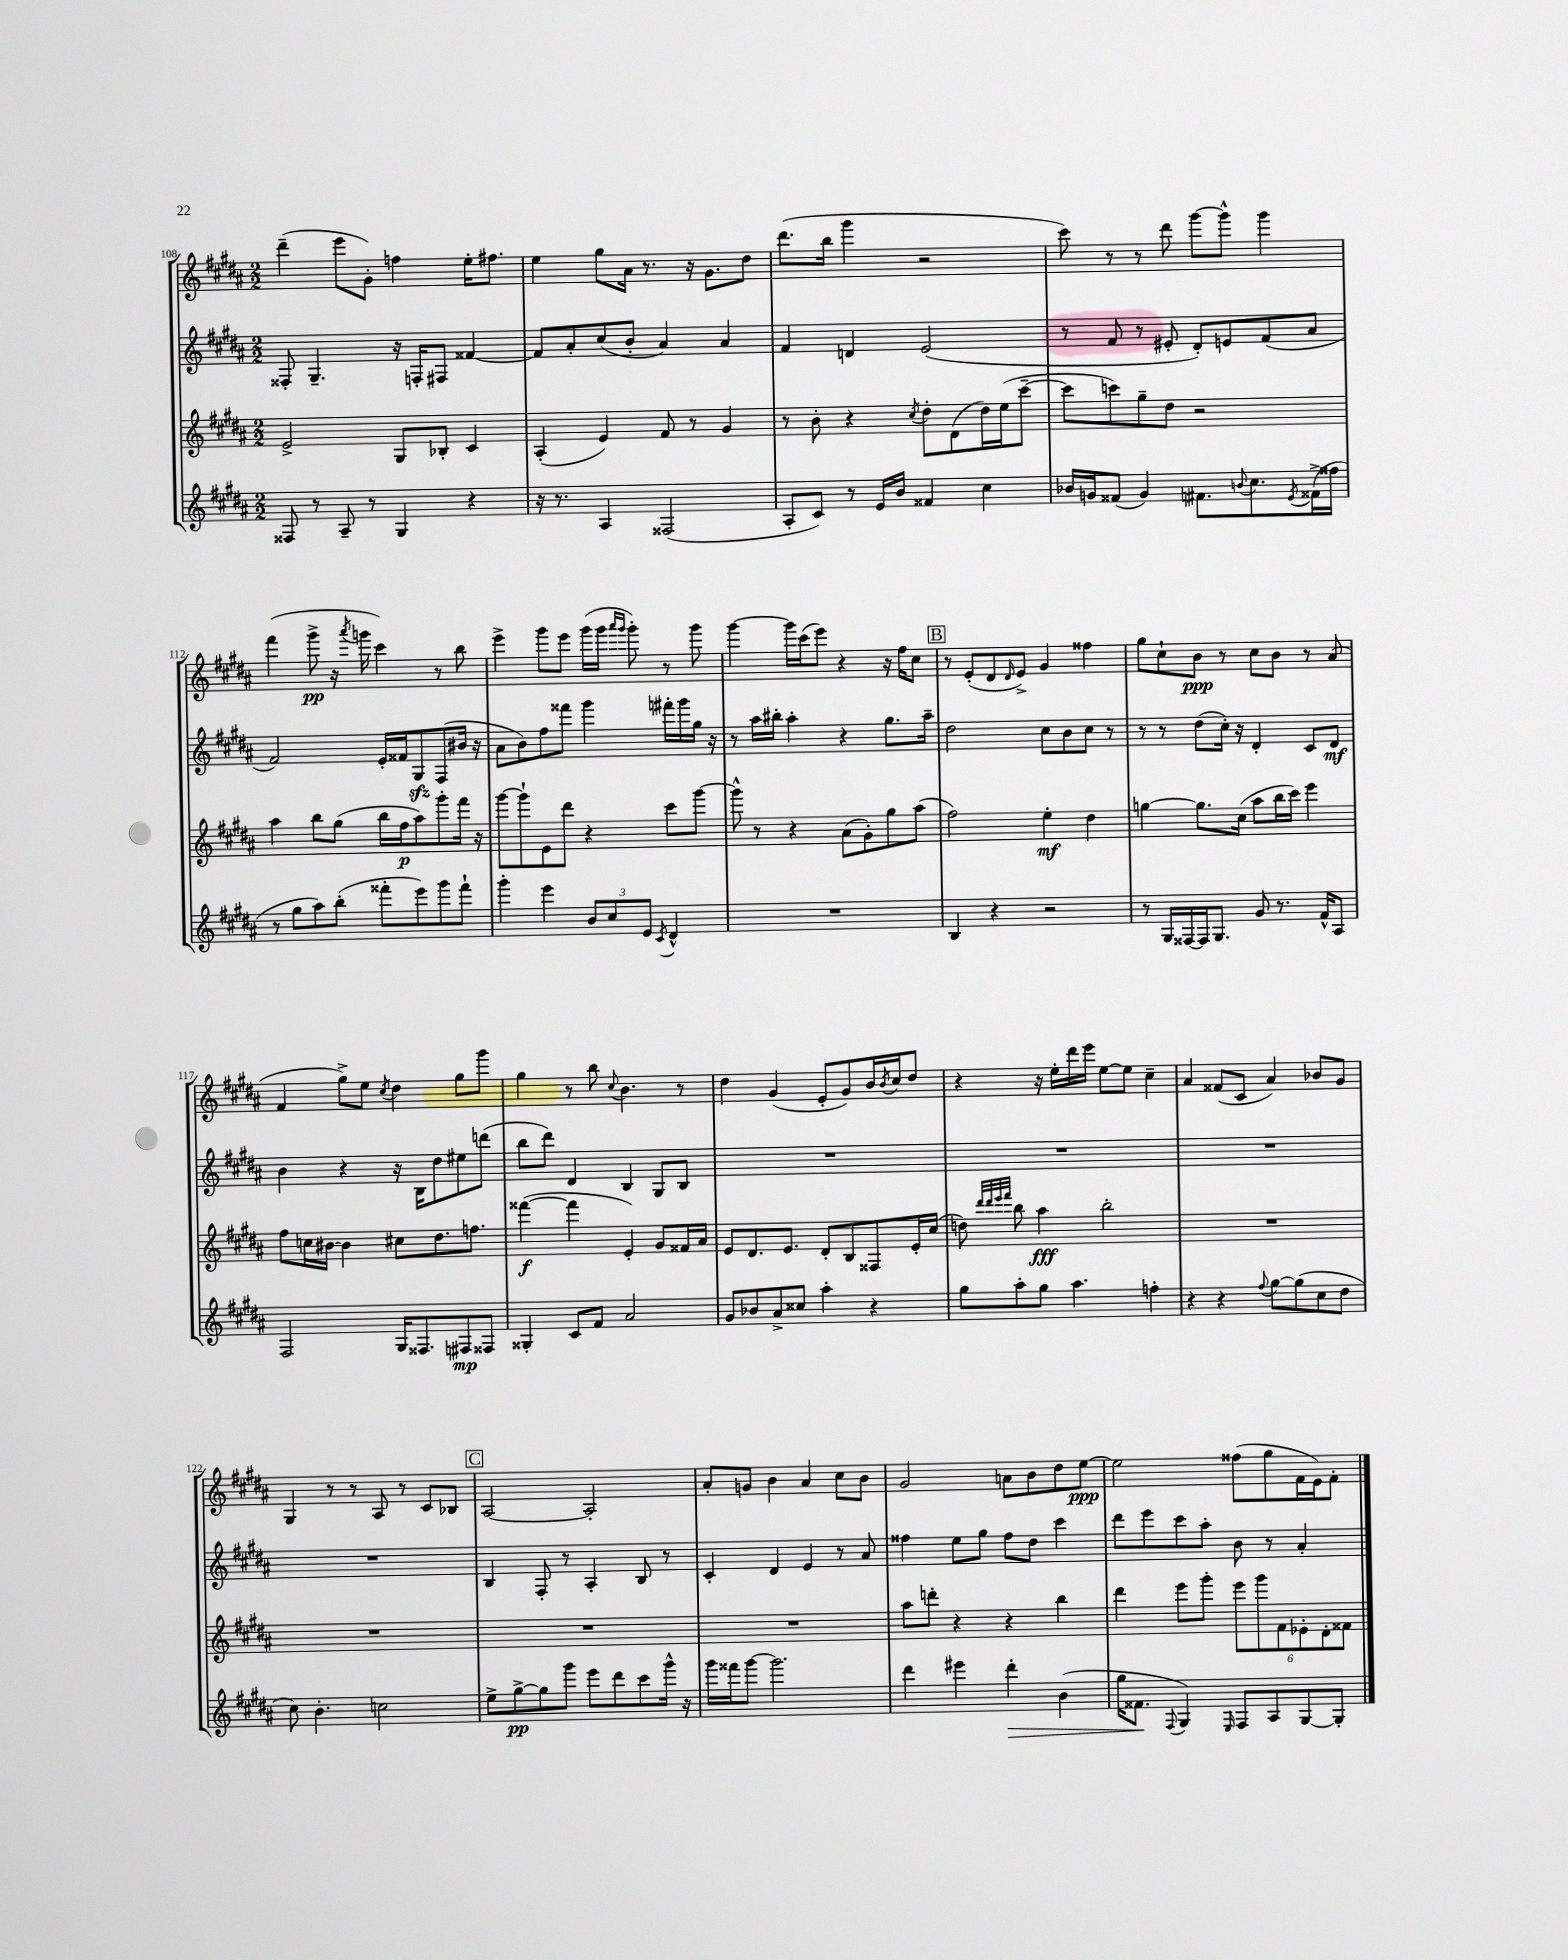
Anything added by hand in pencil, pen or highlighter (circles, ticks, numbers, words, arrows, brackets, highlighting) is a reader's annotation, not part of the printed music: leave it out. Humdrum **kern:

**kern	**dynam	**kern	**dynam	**kern	**dynam	**kern	**dynam
*part4	*part4	*part3	*part3	*part2	*part2	*part1	*part1
*staff4	*staff4	*staff3	*staff3	*staff2	*staff2	*staff1	*staff1
*clefG2	*	*clefG2	*	*clefG2	*	*clefG2	*
*k[f#c#g#d#a#]	*	*k[f#c#g#d#a#]	*	*k[f#c#g#d#a#]	*	*k[f#c#g#d#a#]	*
*M2/2	*	*M2/2	*	*M2/2	*	*M2/2	*
=108	=108	=108	=108	=108	=108	=108	=108
8F##X/	.	2e^/	.	8F##X'/	.	(4ddd#~\	.
8r	.	.	.	4.G#~/	.	.	.
8A#~/	.	.	.	.	.	8eee\L	.
8r	.	.	.	.	.	8g#'\J)	.
4G#/	.	8G#/L	.	16r	.	4ffn\	.
.	.	.	.	16Fn'/KL	.	.	.
.	.	8B-X'/J	.	8F#X/J	.	.	.
4r	.	4c#/	.	[4f##X/	.	16ee'\KL	.
.	.	.	.	.	.	8.ff#X\J	.
=109	=109	=109	=109	=109	=109	=109	=109
16r	.	(4A#'/	.	8f##/L]	.	4ee\	.
8.r	.	.	.	.	.	.	.
.	.	.	.	8a#'/	.	.	.
4A#/	.	4e/)	.	(8cc#/	.	8gg#\L	.
.	.	.	.	8b'/J	.	16a#\Jk	.
.	.	.	.	.	.	8.r	.
(2F##X/	.	8f#/	.	4a#/)	.	.	.
.	.	8r	.	.	.	16r	.
.	.	.	.	.	.	8.g#\L	.
.	.	4g#/	.	4a#/	.	.	.
.	.	.	.	.	.	8dd#\J	.
=110	=110	=110	=110	=110	=110	=110	=110
8A#'/L	.	8r	.	4f#/	.	(8.ddd#\L	.
8c#/J)	.	8b'\	.	.	.	.	.
.	.	.	.	.	.	16bb\Jk	.
8r	.	4r	.	4dn/	.	4ggg#\	.
16e/LL	.	.	.	.	.	.	.
16b/JJ	.	.	.	.	.	.	.
.	.	8qcc#/	.	.	.	.	.
4f##X/	.	8dd#'\L	.	(2e/	.	2r	.
.	.	(8d#\	.	.	.	.	.
4cc#\	.	16dd#\L)	.	.	.	.	.
.	.	(16ee\J	.	.	.	.	.
.	.	[8ccc#~\J	.	.	.	.	.
=111	=111	=111	=111	=111	=111	=111	=111
16b-X/LL	.	8ccc#\L]	.	8r	.	8ccc#\)	.
16gn/J	.	.	.	.	.	.	.
(8f##X/J	.	8cccn\)	.	8f#/	.	8r	.
4g/)	.	8gg#~\	.	8r	.	8r	.
.	.	8dd#\J	.	8e#X'/	.	8ddd#\	.
8.f#X\L	.	2r	.	8d#'/L)	.	[8ggg#\L	.
.	.	.	.	8en/	.	8ggg#^^\J]	.
8qqbn/	.	.	.	.	.	.	.
8.cc#\	.	.	.	.	.	.	.
.	.	.	.	(8f#/	.	4ggg#\	.
8qe/	.	.	.	.	.	.	.
(16f##X^\L	.	.	.	8a#/J	.	.	.
16ff##X\JJ	.	.	.	.	.	.	.
!!LO:LB:g=z
=112	=112	=112	=112	=112	=112	=112	=112
8r	.	4aa#\	.	2f#/)	.	(4fff#\	.
8gg#\L	.	.	.	.	.	.	.
8aa#\)	.	8bb\L	.	.	.	8ggg#^\	pp
(8bb'\J	.	(8gg#\J	.	.	.	16r	.
.	.	.	.	.	.	8qaaa#/	.
.	.	.	.	.	.	16gggn\	.
8fff##X'\L	.	16bb\LL	.	16e'/LL	.	4ccc#\)	.
.	.	16ff#\J	p	16f##X/J	.	.	.
8eee\)	.	8aa#\)	.	8G#zz/	.	.	.
8ggg#\	.	8ggg#'\	.	(8F#/	.	8r	.
8fff##`\J	.	16fff#\Jk	.	16b#X/Jk	.	8bb\	.
.	.	16r	.	16r	.	.	.
=113	=113	=113	=113	=113	=113	=113	=113
4ggg#'\	.	[8ggg#\L	.	8a#\L	.	4eee^\	.
.	.	8ggg#`\]	.	8b\)	.	.	.
4eee\	.	8e\	.	8ff#\	.	8ggg#\L	.
.	.	8ddd#\J	.	8fff##X\J	.	8eee\J	.
12b/L	.	4r	.	4ggg#\	.	(16ggg#\LL	.
.	.	.	.	.	.	16ggg#\JJ	.
12cc#/	.	.	.	.	.	.	.
.	.	.	.	.	.	16qqaaa#/LL	.
.	.	.	.	.	.	16qqggg#/JJ	.
.	.	.	.	.	.	8ggg#'\)	.
12e/J	.	.	.	.	.	.	.
8qc#/	.	.	.	.	.	.	.
4d#^^/	.	8ccc#\L	.	16fff#X'\LL	.	8r	.
.	.	.	.	16ggg#\	.	.	.
.	.	[8ggg#\J	.	16gg#\JJ	.	8ggg#\	.
.	.	.	.	16r	.	.	.
=114	=114	=114	=114	=114	=114	=114	=114
1r	.	8ggg#^^\]	.	8r	.	[4ggg#\	.
.	.	8r	.	16aa#\LL	.	.	.
.	.	.	.	16bb#X'\JJ	.	.	.
.	.	4r	.	4aa#'\	.	16ggg#\LL]	.
.	.	.	.	.	.	(16ccc#\J	.
.	.	.	.	.	.	8eee\J)	.
.	.	(8a#\L	.	4r	.	4r	.
.	.	8g#'\)	.	.	.	.	.
.	.	8gg#\	.	8.gg#\L	.	16r	.
.	.	.	.	.	.	16ff#\KL	.
.	.	(8aa#\J	.	.	.	8cc#\J	.
.	.	.	.	16aa#~\Jk	.	.	.
!!LO:REH:place=s1:t=B
=115	=115	=115	=115	=115	=115	=115	=115
4B/	.	2ff#\)	.	2dd#\	.	8r	.
.	.	.	.	.	.	(8e'/L	.
4r	.	.	.	.	.	8d#/	.
.	.	.	.	.	.	16qqd#/	.
.	.	.	.	.	.	8e^/J)	.
2r	.	4ee'\	mf	8cc#\L	.	4g#/	.
.	.	.	.	8b\	.	.	.
.	.	4dd#\	.	8cc#\J	.	4ff##X\	.
.	.	.	.	8r	.	.	.
=116	=116	=116	=116	=116	=116	=116	=116
8r	.	[4ggn\	.	8r	.	8gg#\L	.
16G#/LL	.	.	.	8r	.	8cc#`\	.
[16F##X/	.	.	.	.	.	.	.
16F##/J]	.	8.gg\L]	.	(8dd#\L	.	8b\J	ppp
8.G#/J	.	.	.	.	.	.	.
.	.	.	.	16cc#'\Jk)	.	8r	.
.	.	(16cc#\Jk	.	16r	.	.	.
8g#/	.	8aa#\L	.	4d#'/	.	8cc#\L	.
8.r	.	16bb\L	.	.	.	8b\J	.
.	.	16ccc#\JJ)	.	.	.	.	.
.	.	4eee\	.	8c#/L	.	8r	.
16f#^^/KL	.	.	.	.	.	.	.
8A#/J	.	.	.	8d#/J	mf	(8a#/	.
!!LO:LB:g=z
=117	=117	=117	=117	=117	=117	=117	=117
2F#/	.	8ff#\L	.	4b\	.	4f#/	.
.	.	16ccn\L	.	.	.	.	.
.	.	[16b#X\JJ	.	.	.	.	.
.	.	4b#\]	.	4r	.	8gg#^\L)	.
.	.	.	.	.	.	8ee\J	.
.	.	.	.	.	.	8qcc#/	.
16G#/KL	.	8cc#X\L	.	16r	.	4dd#\	.
8.F##X/	.	.	.	16B\KL	.	.	.
.	.	8.dd#\	.	8dd#\	.	.	.
8F#X/	mp	.	.	8ee#X\	.	8gg#\L	.
.	.	8.ffn\J	.	.	.	.	.
8F##X/J	.	.	.	(8dddn\J	.	8ggg#\J	.
=118	=118	=118	=118	=118	=118	=118	=118
4G##X'/	.	([4fff##X\	f	8bb\L	.	4gg#\	.
.	.	.	.	8ddd#\J)	.	.	.
8c#/L	.	4fff##\]	.	4d#/	.	8r	.
8f#/J	.	.	.	.	.	8bb\	.
.	.	.	.	.	.	8qqcc#/	.
2a#/	.	4e'/)	.	4B/	.	4.b\	.
.	.	8g#/L	.	8G#/L	.	.	.
.	.	16f##X/L	.	8B/J	.	8r	.
.	.	16a#/JJ	.	.	.	.	.
=119	=119	=119	=119	=119	=119	=119	=119
8g#/L	.	8e/L	.	1r	.	4dd#\	.
8b-X/	.	8.d#/	.	.	.	.	.
8a#^/	.	.	.	.	.	(4g#/	.
.	.	8.e/J	.	.	.	.	.
8cc##X/J	.	.	.	.	.	.	.
4aa#'\	.	8d#'/L	.	.	.	8e'/L	.
.	.	8B/	.	.	.	8g#/)	.
4r	.	8F##X/	.	.	.	16b/L	.
.	.	.	.	.	.	8qb/	.
.	.	.	.	.	.	16cc#/J	.
.	.	16e'/L	.	.	.	8dd#/J	.
.	.	(16cc#/JJ	.	.	.	.	.
=120	=120	=120	=120	=120	=120	=120	=120
8gg#\L	.	8ddn\)	.	1r	.	4r	.
.	.	32qqddd#/LLL	.	.	.	.	.
.	.	32qqddd#/	.	.	.	.	.
.	.	32qqeee/	.	.	.	.	.
.	.	32qqfff#/JJJ	.	.	.	.	.
8aa#'\	.	8bb\	.	.	.	.	.
8gg#\J	.	4aa#\	fff	.	.	16r	.
.	.	.	.	.	.	16ee'\LL	.
4.aa#\	.	.	.	.	.	16ddd#\	.
.	.	.	.	.	.	16eee\JJ	.
.	.	2bb'\	.	.	.	[8ee\L	.
.	.	.	.	.	.	8ee\J]	.
4ffn'\	.	.	.	.	.	4cc#~\	.
=121	=121	=121	=121	=121	=121	=121	=121
4r	.	1r	.	1r	.	4a#/	.
4r	.	.	.	.	.	(8f##X/L	.
.	.	.	.	.	.	8c#/J	.
8qqff#/	.	.	.	.	.	.	.
[8gg#\L	.	.	.	.	.	4a#/)	.
(8gg#\]	.	.	.	.	.	.	.
8cc#\	.	.	.	.	.	8b-X/L	.
8dd#\J	.	.	.	.	.	8g#/J	.
!!LO:LB:g=z
=122	=122	=122	=122	=122	=122	=122	=122
8cc#\)	.	1r	.	1r	.	4G#/	.
4.b'\	.	.	.	.	.	.	.
.	.	.	.	.	.	8r	.
.	.	.	.	.	.	8r	.
2ccn\	.	.	.	.	.	8A#/	.
.	.	.	.	.	.	8r	.
.	.	.	.	.	.	8c#/L	.
.	.	.	.	.	.	8B-X/J	.
!!LO:REH:place=s1:t=C
=123	=123	=123	=123	=123	=123	=123	=123
8ee^\L	.	1r	.	4B/	.	[2A#/	.
[8gg#^\	pp	.	.	.	.	.	.
8gg#\]	.	.	.	8F#'/	.	.	.
8ggg#\J	.	.	.	8r	.	.	.
8eee\L	.	.	.	4A#'/	.	2A#'/]	.
8ddd#\	.	.	.	.	.	.	.
8ccc#\	.	.	.	8B/	.	.	.
16ggg#^^\Jk	.	.	.	8r	.	.	.
16r	.	.	.	.	.	.	.
=124	=124	=124	=124	=124	=124	=124	=124
16ggg#\LL	.	1r	.	4c#'/	.	8a#'/L	.
16fff##X\J	.	.	.	.	.	.	.
[8ggg#\J	.	.	.	.	.	8gn/J	.
2.ggg#\]	.	.	.	4d#/	.	4b\	.
.	.	.	.	4e/	.	4a#/	.
.	.	.	.	8r	.	8cc#\L	.
.	.	.	.	8a#/	.	8b\J	.
=125	=125	=125	=125	=125	=125	=125	=125
4ddd#\	.	8aa#\L	.	4ff##X\	.	2g#/	.
.	.	8dddn'\J	.	.	.	.	.
4eee#X\	.	4r	.	8ee\L	.	.	.
.	.	.	.	8gg#\J	.	.	.
!	!LO:HP:b	!	!	!	!	!	!
4ddd#'\	>	4r	.	8ff##\L	.	8an\L	.
.	.	.	.	8dd#\J	.	8b\	.
(4b\	.	4bb\	.	4ccc#\	.	8dd#\	.
.	.	.	.	.	.	[8ee\J	ppp
=126	=126	=126	=126	=126	=126	=126	=126
16gg#\KL	.	4ddd#\	.	8ddd#\L	.	2ee\]	.
8.f##X\J	.	.	.	.	.	.	.
.	.	.	.	8eee\	.	.	.
8qqF#/	.	.	.	.	.	.	.
4G#/)	]	8eee\L	.	8ccc#\	.	.	.
.	.	8ggg#'\J	.	8aa#'\J	.	.	.
16qqE/	.	.	.	.	.	.	.
8F#/L	.	12eee\L	.	8b\	.	(8ff##X\L	.
.	.	12ggg#\	.	.	.	.	.
8A#/	.	.	.	8r	.	8gg#\	.
.	.	12f#\	.	.	.	.	.
[8G#/	.	12e-X'\	.	4a#'/	.	16f#\L	.
.	.	.	.	.	.	16e\J)	.
.	.	12d#'\	.	.	.	.	.
8G#'/J]	.	.	.	.	.	8f#'\J	.
.	.	12f##X\J	.	.	.	.	.
==	==	==	==	==	==	==	==
*-	*-	*-	*-	*-	*-	*-	*-
